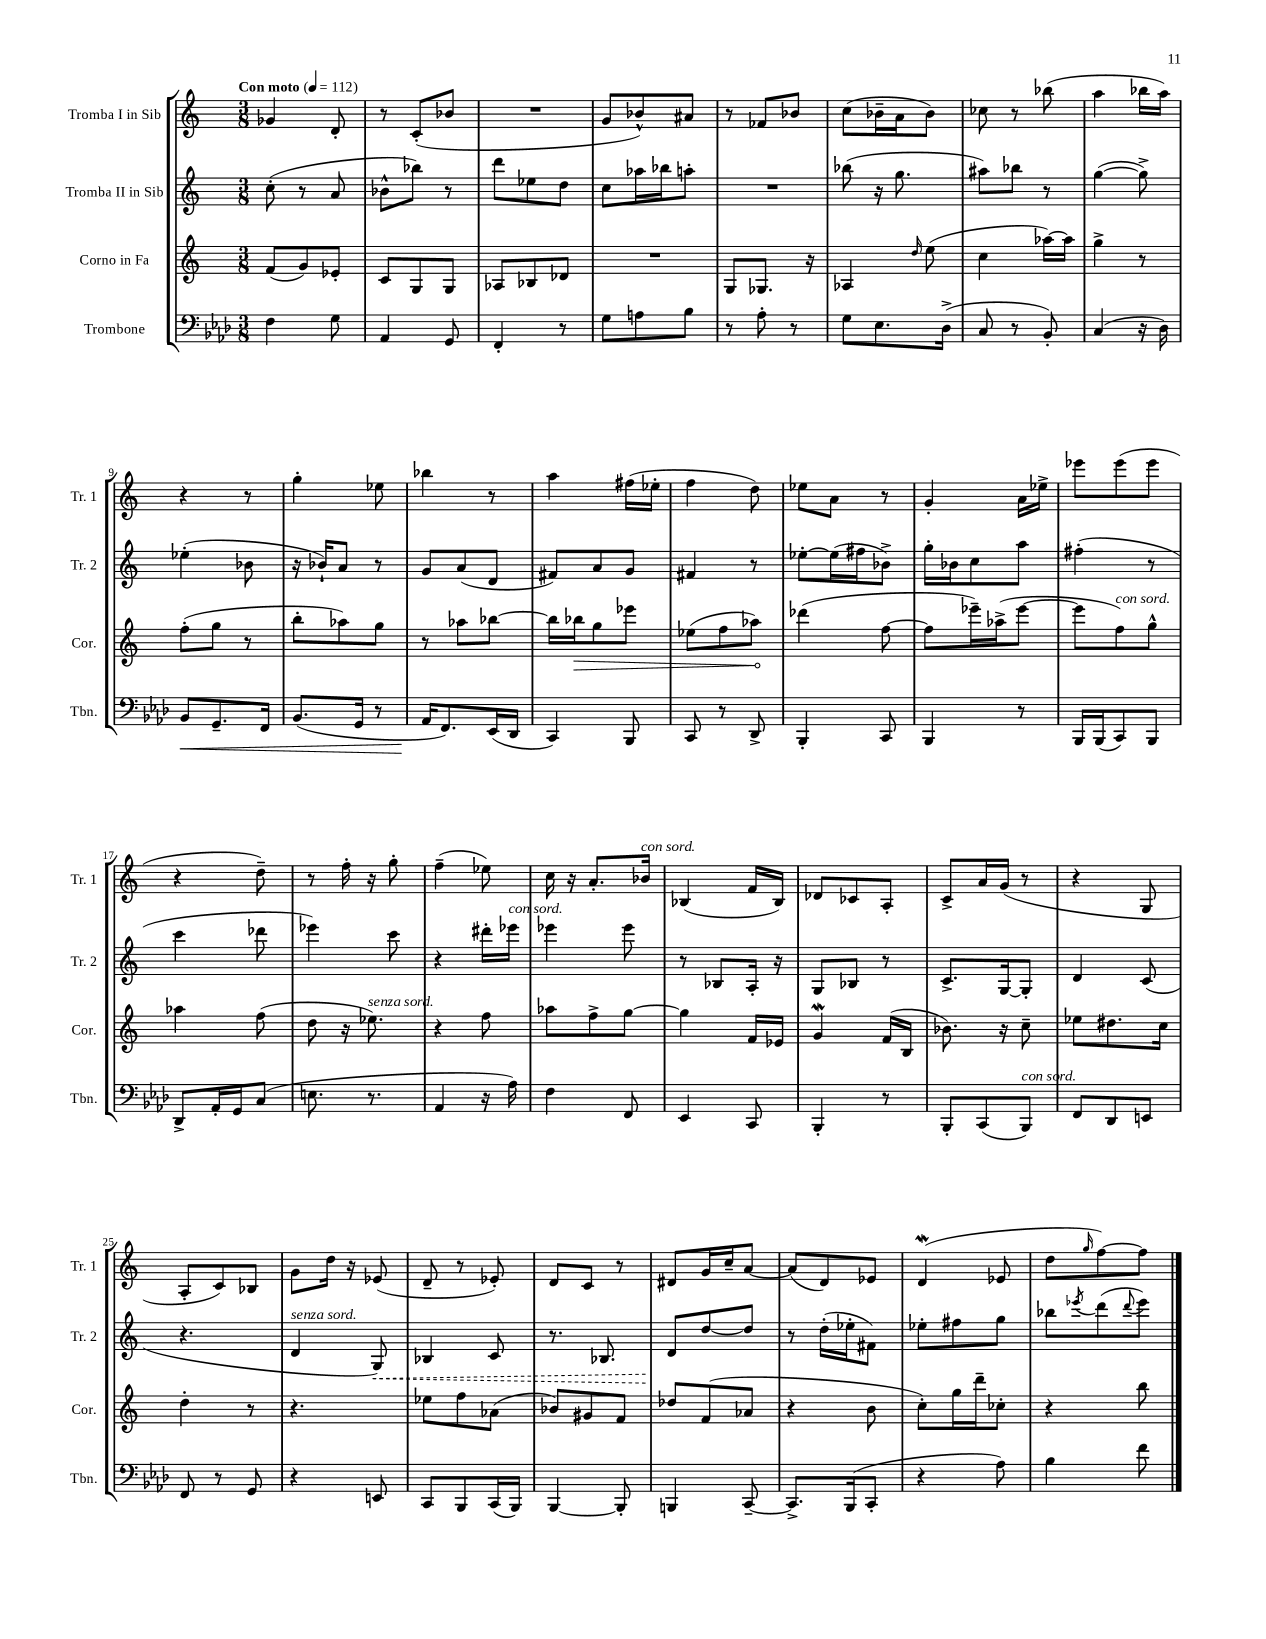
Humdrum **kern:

**kern	**kern	**kern	**kern
*staff4	*staff3	*staff2	*staff1
*clefF4	*clefG2	*clefG2	*clefG2
*k[b-e-a-d-]	*k[]	*k[]	*k[]
*M3/8	*M3/8	*M3/8	*M3/8
*MM112	*MM112	*MM112	*MM112
4F	(8f	(8cc'	4g-
.	8g)	8r	.
8G	8e-'	8a	8d'
=	=	=	=
4AA-	8c	8b-^^	8r
.	8G	8bb-)	(8c'
8GG	8G	8r	8b-
=	=	=	=
4FF'	8A-	8ddd	4.r
.	8B-	8ee-	.
8r	8d-	8dd	.
=	=	=	=
8G	4.r	8cc	8g
8A	.	16aa-	8b-^^)
.	.	16bb-	.
8B-	.	8aa'	8a#
=	=	=	=
8r	8G	4.r	8r
8A-'	8.G-	.	8f-
8r	.	.	8b-
.	16r	.	.
=	=	=	=
8G	4A-	(8bb-	(8cc
8.E-	.	16r	16b-~
.	.	8.gg	16a
.	16qqdd	.	.
.	(8ee	.	8b-)
(16D-^	.	.	.
=	=	=	=
8C	4cc	8aa#)	8cc-
8r	.	8bb-	8r
8BB-')	[16aa-)	8r	(8bb-
.	16aa-]	.	.
=	=	=	=
(4C	4gg^	([4gg	4aa
16r	8r	8gg^])	16bb-
16D-)	.	.	16aa)
=	=	=	=
8BB-	(8ff'	(4ee-'	4r
8.GG~	8gg	.	.
.	8r	8b-	8r
16FF	.	.	.
=	=	=	=
(8.BB-	8bb'	16r	4gg'
.	.	16b-`)	.
.	8aa-)	8a	.
16GG	.	.	.
8r	8gg	8r	8ee-
=	=	=	=
16AA-	8r	8g	4bb-
8.FF)	.	.	.
.	8aa-	(8a	.
(16EE-	[8bb-	8d	8r
16DD-	.	.	.
=	=	=	=
4CC)	16bb-]	8f#)	4aa
.	16bb-	.	.
.	8gg	8a	.
8BBB-	8eee-	8g	(16ff#
.	.	.	16ee-'
=	=	=	=
8CC	(8ee-	4f#	4ff
8r	8ff	.	.
8DD-^	8aa-)	8r	8dd)
=	=	=	=
4BBB-'	(4ddd-	[8ee-'	8ee-
.	.	(16ee-]	8a
.	.	16ff#	.
8CC	[8ff	8b-^)	8r
=	=	=	=
4BBB-	8ff]	16gg'	4g'
.	.	16b-	.
.	16eee-~)	8cc	.
.	(16aa-^	.	.
8r	[8eee-	8aa	16a
.	.	.	16ee-^
=	=	=	=
16BBB-	8eee-]	(4ff#'	8eee-
(16BBB-	.	.	.
8CC)	8ff)	.	(8eee-
8BBB-	8gg^^	8r	8eee-
=	=	=	=
8DD-^	4aa-	4ccc	4r
16AA-'	.	.	.
16GG	.	.	.
(8C	(8ff	8ddd-	8dd~)
=	=	=	=
8.E	8dd	4eee-)	8r
.	16r	.	16ff'
8.r	8.ee-)	.	16r
.	.	8ccc	8gg'
=	=	=	=
4AA-	4r	4r	(4ff~
16r	8ff	16ddd#'	8ee-)
16A-)	.	16eee-	.
=	=	=	=
4F	8aa-	4eee-	16cc
.	.	.	16r
.	8ff^	.	8.a'
8FF	[8gg	8eee-	.
.	.	.	16b-
=	=	=	=
4EE-	4gg]	8r	(4B-
.	.	8B-	.
8CC	16f	16A'	16f
.	16e-	16r	16B-)
=	=	=	=
4BBB-'	4g	8G	8d-
.	.	8B-	8c-
8r	(16f	8r	8A'
.	16B	.	.
=	=	=	=
8BBB-'	8.b-)	8.c^	8c^
(8CC	.	.	16a
.	16r	[16G	(16g
8BBB-)	8cc~	8G']	8r
=	=	=	=
8FF	8ee-	4d	4r
8DD-	8.dd#	.	.
8EE	.	(8c	8G
.	16cc	.	.
=	=	=	=
8FF	4dd'	4.r	8A'
8r	.	.	8c)
8GG	8r	.	8B-
=	=	=	=
4r	4.r	4d	8g
.	.	.	16dd
.	.	.	16r
8EE	.	8G)	(8e-
=	=	=	=
8CC	8ee-	4B-	8d~
8BBB-	8ff	.	8r
(16CC	(8a-	8c	8e-')
16BBB-)	.	.	.
=	=	=	=
[4BBB-	8b-)	8.r	8d
.	8g#	.	8c
.	.	8.B-	.
8BBB-']	8f	.	8r
=	=	=	=
4BBB	8dd-	8d	8d#
.	(8f	[8dd	16g
.	.	.	16cc~
[8CC~	8a-	8dd]	[8a
=	=	=	=
8.CC^]	4r	8r	(8a]
.	.	(16dd'	8d)
(16BBB-	.	16ee-'	.
8CC'	8b	8f#)	8e-
=	=	=	=
4r	8cc')	8ee-'	(4d
.	16gg	8ff#	.
.	16ddd~	.	.
8A-)	8cc-'	8gg	8e-
=	=	=	=
4B-	4r	8bb-	8dd
.	.	8qeee-	16qqgg
.	.	(8ddd	[8ff)
.	.	8qqddd	.
8f	8bb	8eee-)	8ff]
==	==	==	==
*-	*-	*-	*-
